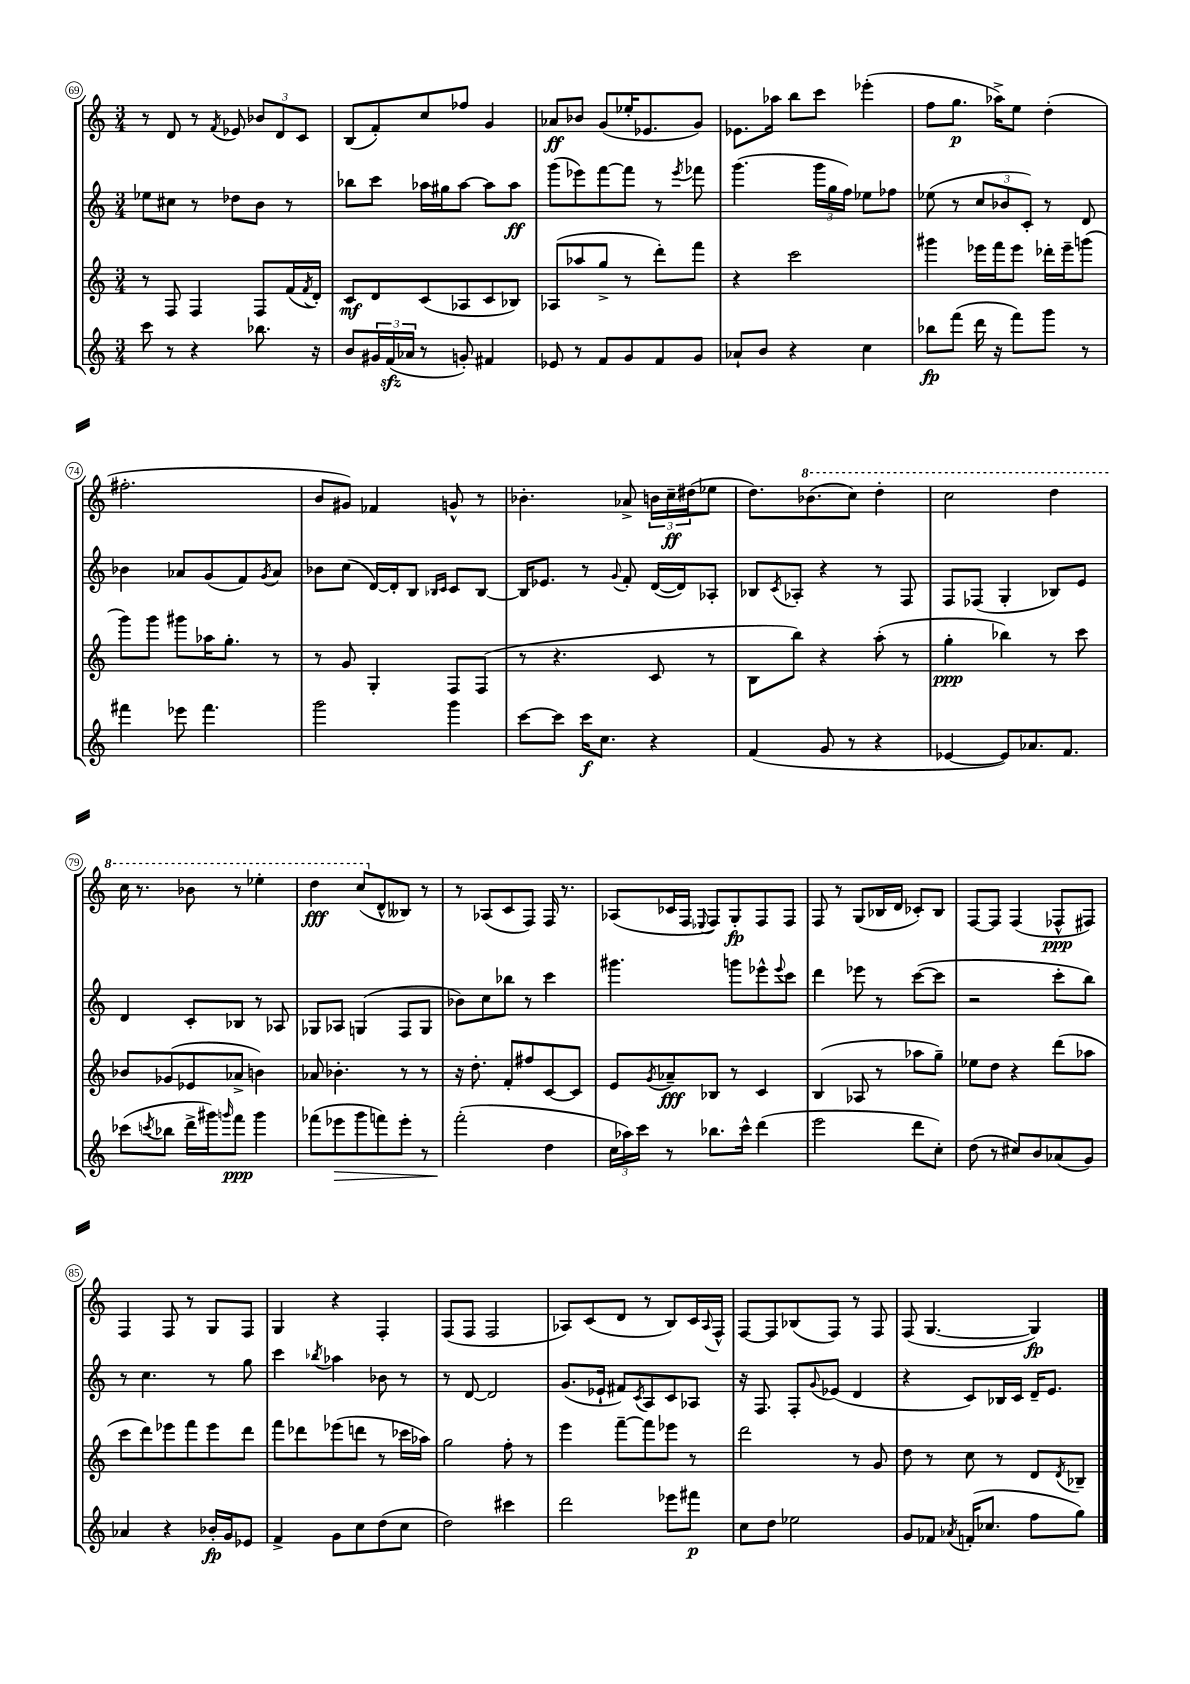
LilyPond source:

<<
\new StaffGroup <<
\new Staff = "s0" {
    \clef treble \key c \major \numericTimeSignature \time 3/4
    r8 d'8 r8 \acciaccatura { f'8 } ees'8 \tuplet 3/2 { bes'8 d'8 c'8 } |
    b8( f'8-.) c''8 fes''8 g'4 |
    aes'8\ff bes'8 g'8( ees''16-. ees'8. g'8) |
    ees'8. aes''16 b''8 c'''8 ees'''4-.( |
    f''8 g''8.\p aes''16->) e''8 d''4-.( |
    fis''2.-. |
    b'8 gis'8) fes'4 g'8-^ r8 |
    bes'4.-. aes'8-> \tuplet 3/2 { b'16 c''16--\ff dis''16( } ees''8 |
    d''8.) \ottava #1 bes''8.( c'''8) d'''4-. |
    c'''2 d'''4 |
    c'''16 r8. bes''8 r8 ees'''4-. |
    d'''4\fff c'''8( \ottava #0 d'8-^ beses8) r8 |
    r8 aes8( c'8 f8) f16 r8. |
    aes8( ces'16 f16 \appoggiatura { ees8 } f8) g8-.\fp f8 f8 |
    f8 r8 g8( bes16 d'16 ces'8-.) bes8 |
    f8~ f8 f4( fes8-^\ppp fis8) |
    f4 f8 r8 g8 f8 |
    g4 r4 f4-. |
    f8( f8 f2 |
    aes8) c'8( d'8 r8 b8) c'16 \appoggiatura { aes8 } f16-^ |
    f8~ f8 bes8( f8) r8 f8 |
    f8( g4.~ g4\fp) \bar "|." |
}
\new Staff = "s1" {
    \clef treble \key c \major \numericTimeSignature \time 3/4
    ees''8 cis''8 r8 des''8 b'8 r8 |
    bes''8 c'''8 aes''16 gis''16 aes''8~ aes''8 aes''8\ff |
    g'''8( ees'''8) f'''8~ f'''8 r8 \acciaccatura { ees'''8 } fes'''8 |
    g'''4.( \tuplet 3/2 { g'''16 g''16 f''16) } ees''8 fes''8 |
    ees''8( r8 \tuplet 3/2 { c''8 bes'8 c'8-.) } r8 d'8 |
    bes'4 aes'8 g'8( f'8) \acciaccatura { g'8 } aes'8 |
    bes'8 c''8( d'16~) d'16-. b8 \grace { bes16 c'16 } c'8 bes8~ |
    bes16 ees'8. r8 \appoggiatura { g'8 } f'8-. d'16~( d'16) aes8-. |
    bes8 \acciaccatura { c'8 } aes8-. r4 r8 f8 |
    f8 fes8( g4-. bes8) e'8 |
    d'4 c'8-. bes8 r8 aes8 |
    ges8 aes8 g4( f8 g8 |
    bes'8) c''8 bes''8 r8 c'''4 |
    gis'''4. g'''8 ees'''8-^ \appoggiatura { ees'''8 } c'''8 |
    d'''4 ees'''8 r8 c'''8~( c'''8 |
    r2 c'''8-. b''8) |
    r8 c''4. r8 g''8 |
    c'''4 \acciaccatura { bes''8 } aes''4 bes'8 r8 |
    r8 d'8~ d'2 |
    g'8.( ees'16-! fis'8) \acciaccatura { c'8 } a8 c'8 aes8 |
    r16 f8. f8-. \appoggiatura { g'8 } ees'8( d'4 |
    r4 c'8) bes16 c'16 d'16-- e'8. \bar "|." |
}
\new Staff = "s2" {
    \clef treble \key c \major \numericTimeSignature \time 3/4
    r8 f8 f4 f8 f'16( \acciaccatura { f'8 } d'16-.) |
    c'8\mf d'8 c'8( aes8 c'8 bes8) |
    aes8( aes''8 g''8-> r8 d'''8-.) f'''8 |
    r4 c'''2 |
    gis'''4 ees'''16 f'''16 ees'''8 des'''16-. ees'''16-- g'''8( |
    g'''8) g'''8 gis'''8 aes''16 g''8.-. r8 |
    r8 g'8 g4-. f8 f8( |
    r8 r4. c'8 r8 |
    b8 b''8) r4 a''8-.( r8 |
    g''4-.\ppp bes''4) r8 c'''8 |
    bes'8 ges'8( ees'8 aes'8-> b'4) |
    aes'8 bes'4.-. r8 r8 |
    r16 d''8.-. f'8-. fis''8 c'8~ c'8 |
    e'8 \acciaccatura { g'8 } aes'8--\fff bes8 r8 c'4 |
    b4( aes8 r8 aes''8 g''8--) |
    ees''8 d''8 r4 d'''8( aes''8 |
    c'''8 d'''8) ees'''8 f'''8 ees'''8 d'''8 |
    f'''8 des'''8 ees'''8( d'''8 r8 ces'''16 aes''16) |
    g''2 f''8-. r8 |
    e'''4 f'''8~-- f'''8 ees'''8 r8 |
    d'''2 r8 g'8 |
    d''8 r8 c''8 r8 d'8 \acciaccatura { d'8 } bes8-- \bar "|." |
}
\new Staff = "s3" {
    \clef treble \key c \major \numericTimeSignature \time 3/4
    c'''8 r8 r4 bes''8. r16 |
    b'8 \tuplet 3/2 { gis'16 f'16\sfz( aes'16 } r8 g'8-.) fis'4 |
    ees'8 r8 f'8 g'8 f'8 g'8 |
    aes'8-! b'8 r4 c''4 |
    bes''8\fp f'''8( d'''16 r16 f'''8) g'''8 r8 |
    fis'''4 ees'''8 fis'''4. |
    g'''2 g'''4 |
    c'''8~ c'''8 c'''16\f c''8. r4 |
    f'4( g'8 r8 r4 |
    ees'4~ ees'8) aes'8. f'8. |
    ces'''8( \acciaccatura { c'''8 } bes''8 d'''16-> gis'''16) \grace { g'''16 } f'''8\ppp g'''4 |
    fes'''8( ees'''8\> g'''8 f'''8) ees'''8-. r8 |
    f'''2-.\!( d''4 |
    \tuplet 3/2 { c''16 aes''16) c'''16 } r8 bes''8. c'''16-^ d'''4( |
    e'''2 d'''8 c''8-.) |
    d''8( r8 cis''8) b'8 aes'8( g'8) |
    aes'4 r4 bes'16-.\fp g'16 ees'8 |
    f'4-> g'8 c''8 d''8( c''8 |
    d''2) cis'''4 |
    d'''2 ees'''8 fis'''8\p |
    c''8 d''8 ees''2 |
    g'8 fes'8 \acciaccatura { aes'8 } f'16-.( ces''8. f''8 g''8) \bar "|." |
}
>>
>>
\layout { \context { \Score currentBarNumber = #69 \override BarNumber.stencil = #(make-stencil-circler 0.1 0.3 ly:text-interface::print) } }
